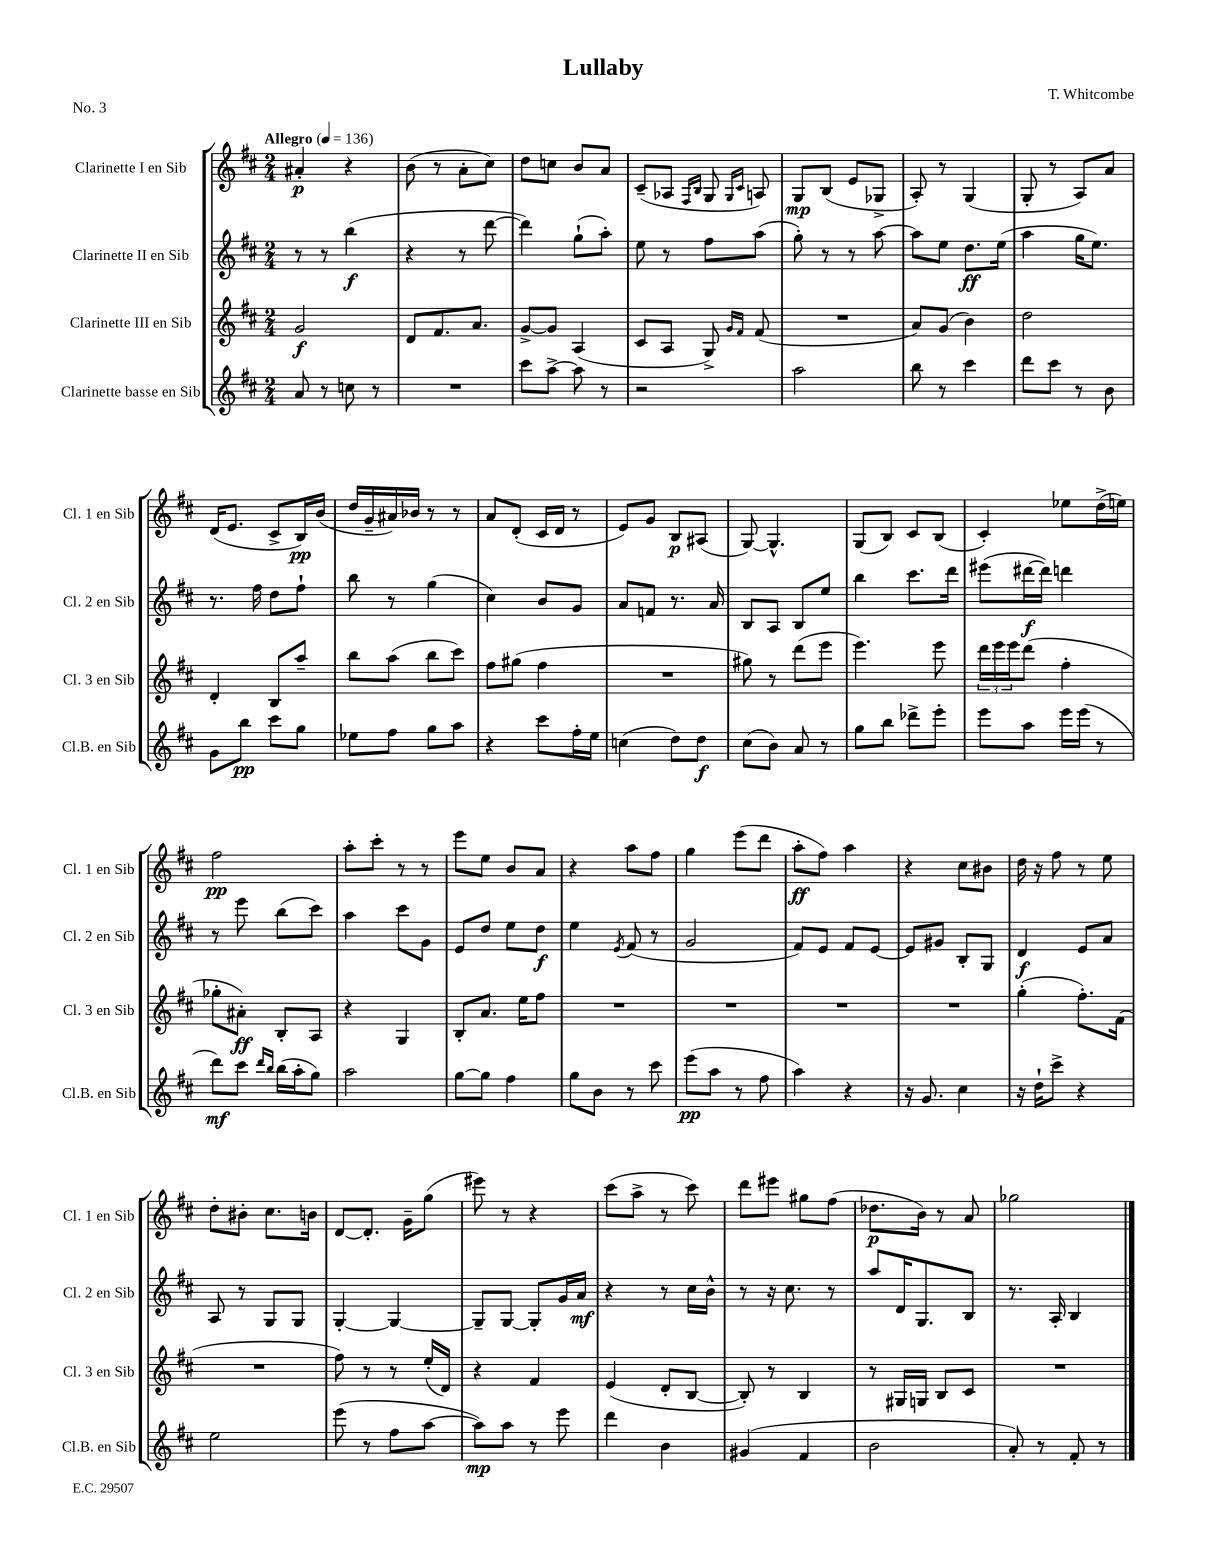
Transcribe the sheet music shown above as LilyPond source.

\header { title = "Lullaby" composer = "T. Whitcombe" piece = "No. 3" }
<<
\new StaffGroup <<
\new Staff = "s0" \with { instrumentName = "Clarinette I en Sib" shortInstrumentName = "Cl. 1 en Sib" } {
    \clef treble \key d \major \numericTimeSignature \time 2/4 \tempo "Allegro" 4 = 136
    ais'4-.\p r4 |
    b'8( r8 a'8-. cis''8) |
    d''8 c''8 b'8 a'8 |
    cis'8--( aes8 \grace { fis16 b16 } g8 \grace { g16 cis'16 } a8) |
    g8\mp b8( e'8 ges8-> |
    a8-.) r8 g4( |
    g8-. r8 a8) a'8 |
    d'16( e'8. cis'8-> b16\pp) b'16( |
    d''16 g'16-- ais'16) bes'16 r8 r8 |
    a'8 d'8-.( cis'16 d'16 r8 |
    e'8) g'8 b8\p ais8( |
    g8~) g4.-^ |
    g8( b8) cis'8 b8( |
    cis'4-.) ees''8 d''16->( e''16) |
    fis''2\pp |
    a''8-. cis'''8-. r8 r8 |
    e'''8 e''8 b'8 a'8 |
    r4 a''8 fis''8 |
    g''4 e'''8( d'''8 |
    a''8-.\ff fis''8) a''4 |
    r4 cis''8 bis'8 |
    d''16 r16 fis''8 r8 e''8 |
    d''8-. bis'8-. cis''8. b'16 |
    d'8~ d'8.-. g'16-- g''8( |
    eis'''8) r8 r4 |
    cis'''8( a''8-> r8 cis'''8) |
    d'''8 eis'''8 gis''8 fis''8( |
    des''8.\p b'16) r8 a'8 |
    ges''2 \bar "|." |
}
\new Staff = "s1" \with { instrumentName = "Clarinette II en Sib" shortInstrumentName = "Cl. 2 en Sib" } {
    \clef treble \key d \major \numericTimeSignature \time 2/4
    r8 r8 b''4\f( |
    r4 r8 d'''8~ |
    d'''4) g''8-!( a''8-.) |
    e''8 r8 fis''8 a''8( |
    g''8-.) r8 r8 a''8~ |
    a''8 e''8 d''8.\ff e''16( |
    a''4 g''16 e''8.) |
    r8. fis''16 d''8 fis''8-! |
    b''8 r8 g''4( |
    cis''4) b'8 g'8 |
    a'8 f'8 r8. a'16 |
    b8 a8 b8 e''8 |
    b''4 cis'''8. d'''16 |
    eis'''8( dis'''16~\f dis'''16) d'''4 |
    r8 e'''8 b''8( cis'''8) |
    a''4 cis'''8 g'8 |
    e'8 d''8 e''8 d''8\f |
    e''4 \acciaccatura { e'8 } fis'8( r8 |
    g'2 |
    fis'8) e'8 fis'8 e'8~ |
    e'8 gis'8 b8-. g8 |
    d'4\f e'8 a'8 |
    a8 r8 g8 g8 |
    g4~-. g4~ |
    g8-- g8~ g8-. g'16 a'16\mf |
    r4 r8 cis''16 b'16-^ |
    r8 r16 cis''8. r8 |
    a''8 d'16 g8. b8 |
    r8. a16-. b4 \bar "|." |
}
\new Staff = "s2" \with { instrumentName = "Clarinette III en Sib" shortInstrumentName = "Cl. 3 en Sib" } {
    \clef treble \key d \major \numericTimeSignature \time 2/4
    g'2\f |
    d'8 fis'8. a'8. |
    g'8~-> g'8 a4( |
    cis'8 a8 g8->) \grace { g'16 fis'16 } fis'8( |
    R2 |
    a'8) g'8( b'4) |
    d''2 |
    d'4-. b8 a''8-- |
    b''8 a''8( b''8 cis'''8) |
    fis''8 gis''8( fis''4 |
    R2 |
    gis''8) r8 d'''8( e'''8 |
    e'''4.) e'''8 |
    \tuplet 3/2 { d'''16 e'''16 e'''16 } d'''8( fis''4-. |
    ges''8-. ais'8-.\ff) b8-. a8 |
    r4 g4 |
    b8-. a'8. e''16 fis''8 |
    R2 |
    R2 |
    R2 |
    R2 |
    g''4-.( fis''8.-.) fis'16( |
    R2 |
    fis''8) r8 r8 e''16-.( d'16) |
    r4 fis'4 |
    e'4( d'8-. b8~ |
    b8-.) r8 b4 |
    r8 gis16 g16 b8 cis'8 |
    R2 \bar "|." |
}
\new Staff = "s3" \with { instrumentName = "Clarinette basse en Sib" shortInstrumentName = "Cl.B. en Sib" } {
    \clef treble \key d \major \numericTimeSignature \time 2/4
    a'8 r8 c''8 r8 |
    R2 |
    cis'''8 a''8~-> a''8 r8 |
    r2 |
    a''2 |
    b''8 r8 cis'''4 |
    d'''8 cis'''8 r8 b'8 |
    g'8 b''8\pp cis'''8 g''8 |
    ees''8 fis''8 g''8 a''8 |
    r4 cis'''8 fis''16-. e''16 |
    c''4( d''8) d''8\f |
    cis''8( b'8) a'8 r8 |
    g''8 b''8 des'''8-> e'''8-. |
    e'''8 a''8 e'''16 e'''16( r8 |
    d'''8\mf) cis'''8 \grace { d'''16 b''16 } b''16( a''16-. g''8) |
    a''2 |
    g''8~ g''8 fis''4 |
    g''8 b'8 r8 cis'''8 |
    e'''8\pp( a''8 r8 fis''8 |
    a''4) r4 |
    r16 g'8. cis''4 |
    r16 d''16-! cis'''8-> r4 |
    e''2 |
    e'''8( r8 fis''8 a''8~ |
    a''8\mp) a''8 r8 e'''8 |
    d'''4 b'4 |
    gis'4( fis'4 |
    b'2 |
    a'8-.) r8 fis'8-. r8 \bar "|." |
}
>>
>>
\layout { \context { \Score \remove "Bar_number_engraver" } }
